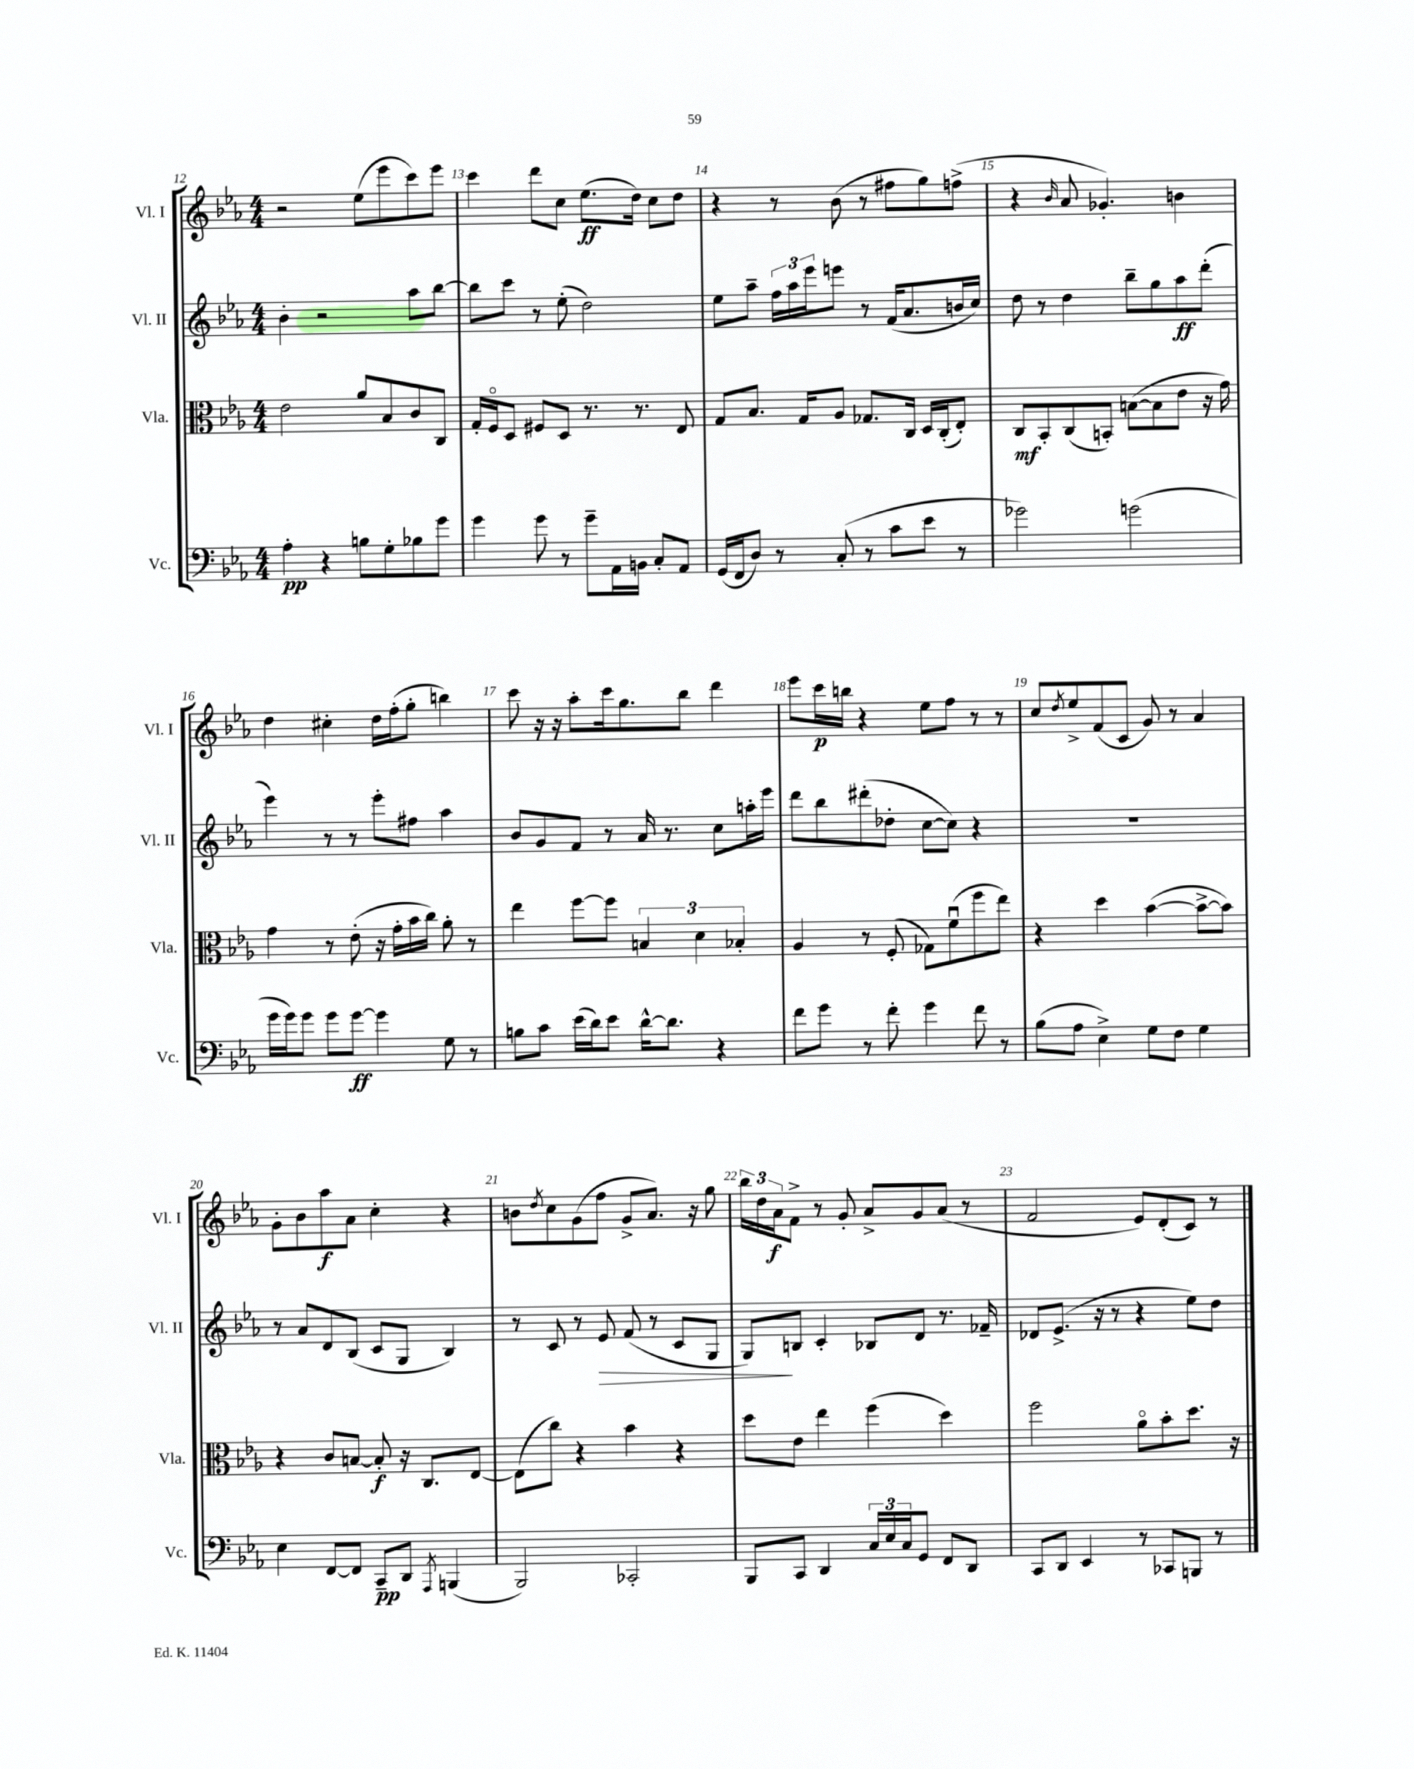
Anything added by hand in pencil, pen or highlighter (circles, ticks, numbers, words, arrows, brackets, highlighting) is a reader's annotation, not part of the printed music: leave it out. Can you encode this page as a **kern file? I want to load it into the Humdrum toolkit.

**kern	**dynam	**kern	**dynam	**kern	**dynam	**kern	**dynam
*part4	*part4	*part3	*part3	*part2	*part2	*part1	*part1
*staff4	*staff4	*staff3	*staff3	*staff2	*staff2	*staff1	*staff1
*I"Vc.	*	*I"Vla.	*	*I"Vl. II	*	*I"Vl. I	*
*I'Vc.	*	*I'Vla.	*	*I'Vl. II	*	*I'Vl. I	*
*clefF4	*	*clefC3	*	*clefG2	*	*clefG2	*
*k[b-e-a-]	*	*k[b-e-a-]	*	*k[b-e-a-]	*	*k[b-e-a-]	*
*M4/4	*	*M4/4	*	*M4/4	*	*M4/4	*
=12	=12	=12	=12	=12	=12	=12	=12
4A-'\	pp	2e-\	.	4b-'\	.	2r	.
4r	.	.	.	2r	.	.	.
8Bn\L	.	8a-/L	.	.	.	(8ee-\L	.
8G'\	.	8B-/	.	.	.	8eee-\	.
8B-X\	.	8c/	.	8aa-\L	.	8ccc\)	.
8g\J	.	8C/J	.	[8bb-\J	.	8eee-\J	.
=13	=13	=13	=13	=13	=13	=13	=13
4g\	.	16G'/LL	.	8bb-\L]	.	4ccc\	.
.	.	16F/J	.	.	.	.	.
.	.	8D/J	.	8ccc\J	.	.	.
8g\	.	8F#X/L	.	8r	.	8ddd\L	.
8r	.	8D/J	.	(8ee-'\	.	8cc\J	.
8g~\L	.	8.r	.	2dd\)	.	(8.ee-\L	ff
16AA-\L	.	.	.	.	.	.	.
16BBn\JJ	.	8.r	.	.	.	16dd\Jk)	.
8C'/L	.	.	.	.	.	8cc\L	.
8AA-/J	.	8E-/	.	.	.	8dd\J	.
=14	=14	=14	=14	=14	=14	=14	=14
(16GG/LL	.	8G/L	.	8ee-\L	.	4r	.
16FF/J	.	.	.	.	.	.	.
8D/J)	.	8.B-/J	.	8aa-~\J	.	.	.
8r	.	.	.	24ff\LL	.	8r	.
.	.	.	.	24aa-\	.	.	.
.	.	16G/KL	.	.	.	.	.
.	.	.	.	24eee-\J	.	.	.
(8C'/	.	8A-/J	.	8eeen\J	.	(8b-\	.
8r	.	8.G-X/L	.	8r	.	8r	.
8c\L	.	.	.	(16f/KL	.	8ff#X\L	.
.	.	16C/Jk	.	8.a-/	.	.	.
8e-\J	.	16D/LL	.	.	.	8gg\)	.
.	.	(16C'/J	.	.	.	.	.
8r	.	8E-'/J)	.	16bn/L	.	(8ffn^\J	.
.	.	.	.	16cc/JJ)	.	.	.
=15	=15	=15	=15	=15	=15	=15	=15
2g-X\)	.	8C/L	mf	8dd\	.	4r	.
.	.	8BB-'/	.	8r	.	.	.
.	.	.	.	.	.	16qqb-/	.
.	.	(8C/	.	4dd\	.	8a-/	.
.	.	8BBn'/J)	.	.	.	4.g-X'/)	.
(2gn\	.	([8Bn\L	.	8bb-~\L	.	.	.
.	.	8B\]	.	8gg\	.	.	.
.	.	8e-\J	.	8aa-\	ff	4bn\	.
.	.	16r	.	(8ddd'\J	.	.	.
.	.	16g\)	.	.	.	.	.
!!LO:LB:g=z
=16	=16	=16	=16	=16	=16	=16	=16
16g\LL	.	4g\	.	4eee-\)	.	4dd\	.
16g\J)	.	.	.	.	.	.	.
8g\J	.	.	.	.	.	.	.
8g\L	.	8r	.	8r	.	4cc#X'\	.
[8g\J	ff	(8e-'\	.	8r	.	.	.
4g\]	.	16r	.	8eee-'\L	.	16dd\LL	.
.	.	16g'\LL	.	.	.	(16ff'\J	.
.	.	16b-\	.	8ff#X\J	.	8gg'\J	.
.	.	16cc\JJ)	.	.	.	.	.
8G\	.	8a-'\	.	4aa-\	.	4bbn\)	.
8r	.	8r	.	.	.	.	.
=17	=17	=17	=17	=17	=17	=17	=17
8Bn\L	.	4ee-\	.	8b-/L	.	8ccc\	.
8c\J	.	.	.	8g/	.	16r	.
.	.	.	.	.	.	16r	.
(16e-\LL	.	[8ff\L	.	8f/J	.	8aa-'\L	.
16d\J)	.	.	.	.	.	.	.
8e-\J	.	8ff\J]	.	8r	.	16ccc\k	.
.	.	.	.	.	.	8.gg\	.
[16d^^\KL	.	6Bn/	.	16a-/	.	.	.
8.d\J]	.	.	.	8.r	.	.	.
.	.	.	.	.	.	8bb-\J	.
.	.	6d\	.	.	.	.	.
4r	.	.	.	8cc\L	.	4ddd\	.
.	.	6B-X'/	.	.	.	.	.
.	.	.	.	16aan'\L	.	.	.
.	.	.	.	16eee-\JJ	.	.	.
=18	=18	=18	=18	=18	=18	=18	=18
8f\L	.	4A-/	.	8ddd\L	.	8eee-\L	.
8g\J	.	.	.	8bb-\	.	16ccc\L	p
.	.	.	.	.	.	16bbn\JJ	.
8r	.	8r	.	(8ddd#X'\	.	4r	.
8f'\	.	(8F'/	.	8dd-X'\J	.	.	.
4g\	.	8G-X\L)	.	[8cc\L	.	8ee-\L	.
.	.	(8fu\	.	8cc\J])	.	8ff\J	.
8f\	.	8ff\	.	4r	.	8r	.
8r	.	8ee-\J)	.	.	.	8r	.
=19	=19	=19	=19	=19	=19	=19	=19
(8B-\L	.	4r	.	1r	.	8cc/L	.
.	.	.	.	.	.	8qdd/	.
8A-\J	.	.	.	.	.	8ee-^/	.
4E-^\)	.	4dd\	.	.	.	(8f/	.
.	.	.	.	.	.	8c/J	.
8G\L	.	([4b-\	.	.	.	8g/)	.
8F\J	.	.	.	.	.	8r	.
4G\	.	8b-^\L_	.	.	.	4a-/	.
.	.	8b-\J])	.	.	.	.	.
!!LO:LB:g=z
=20	=20	=20	=20	=20	=20	=20	=20
4E-\	.	4r	.	8r	.	8g'\L	.
.	.	.	.	8a-/L	.	8b-\	.
[8FF/L	.	8c/L	.	8d/	.	8aa-\	f
8FF/J]	.	[8Bn/J	.	(8B-/J	.	8a-\J	.
8CC~/L	pp	8B'/]	f	8c/L	.	4cc'\	.
8DD/J	.	16r	.	8G/J	.	.	.
.	.	8.C/L	.	.	.	.	.
8qAAA-/	.	.	.	.	.	.	.
(4BBBn/	.	.	.	4B-/)	.	4r	.
.	.	[8E-/J	.	.	.	.	.
=21	=21	=21	=21	=21	=21	=21	=21
2BBB-/)	.	(8E-\L]	.	8r	.	8bn\L	.
.	.	.	.	.	.	8qdd/	.
.	.	8cc\J)	.	8c/	.	8cc\	.
.	.	4r	.	8r	.	(8g\	.
!	!	!	!	!	!LO:HP:b	!	!
.	.	.	.	8e-/	>	8ff\J	.
2CC-X'/	.	4b-\	.	(8f/	.	8g^/L	.
.	.	.	.	8r	.	8.a-/J)	.
.	.	4r	.	8c/L	.	.	.
.	.	.	.	.	.	16r	.
.	.	.	.	8G/J	.	8gg\	.
=22	=22	=22	=22	=22	=22	=22	=22
8BBB-/L	.	8dd\L	.	8G/L)	.	24bb-\LL	.
.	.	.	.	.	.	24dd\	.
.	.	.	.	.	.	24a-\J	f
8CC/J	.	8e-\J	.	8Bn/J	]	8f^\J	.
4DD/	.	4ee-\	.	4c'/	.	8r	.
.	.	.	.	.	.	8g'/	.
24C/LL	.	(4ff\	.	8B-X/L	.	8a-^/L	.
24E-/	.	.	.	.	.	.	.
24C/J	.	.	.	.	.	.	.
8GG/J	.	.	.	8d/J	.	8g/	.
8FF/L	.	4dd\)	.	8.r	.	(8a-/J	.
8DD/J	.	.	.	.	.	8r	.
.	.	.	.	16f-X~/	.	.	.
=23	=23	=23	=23	=23	=23	=23	=23
8CC/L	.	2ff\	.	8d-X/L	.	2f/	.
8DD/J	.	.	.	(8.e-^/J	.	.	.
4EE-/	.	.	.	.	.	.	.
.	.	.	.	16r	.	.	.
.	.	.	.	8r	.	.	.
8r	.	8a-\L	.	4r	.	8e-/L)	.
8CC-X/L	.	8b-'\	.	.	.	(8d'/	.
8BBBn/J	.	8.dd\J	.	8ee-\L)	.	8c/J)	.
8r	.	.	.	8dd\J	.	8r	.
.	.	16r	.	.	.	.	.
==	==	==	==	==	==	==	==
*-	*-	*-	*-	*-	*-	*-	*-
